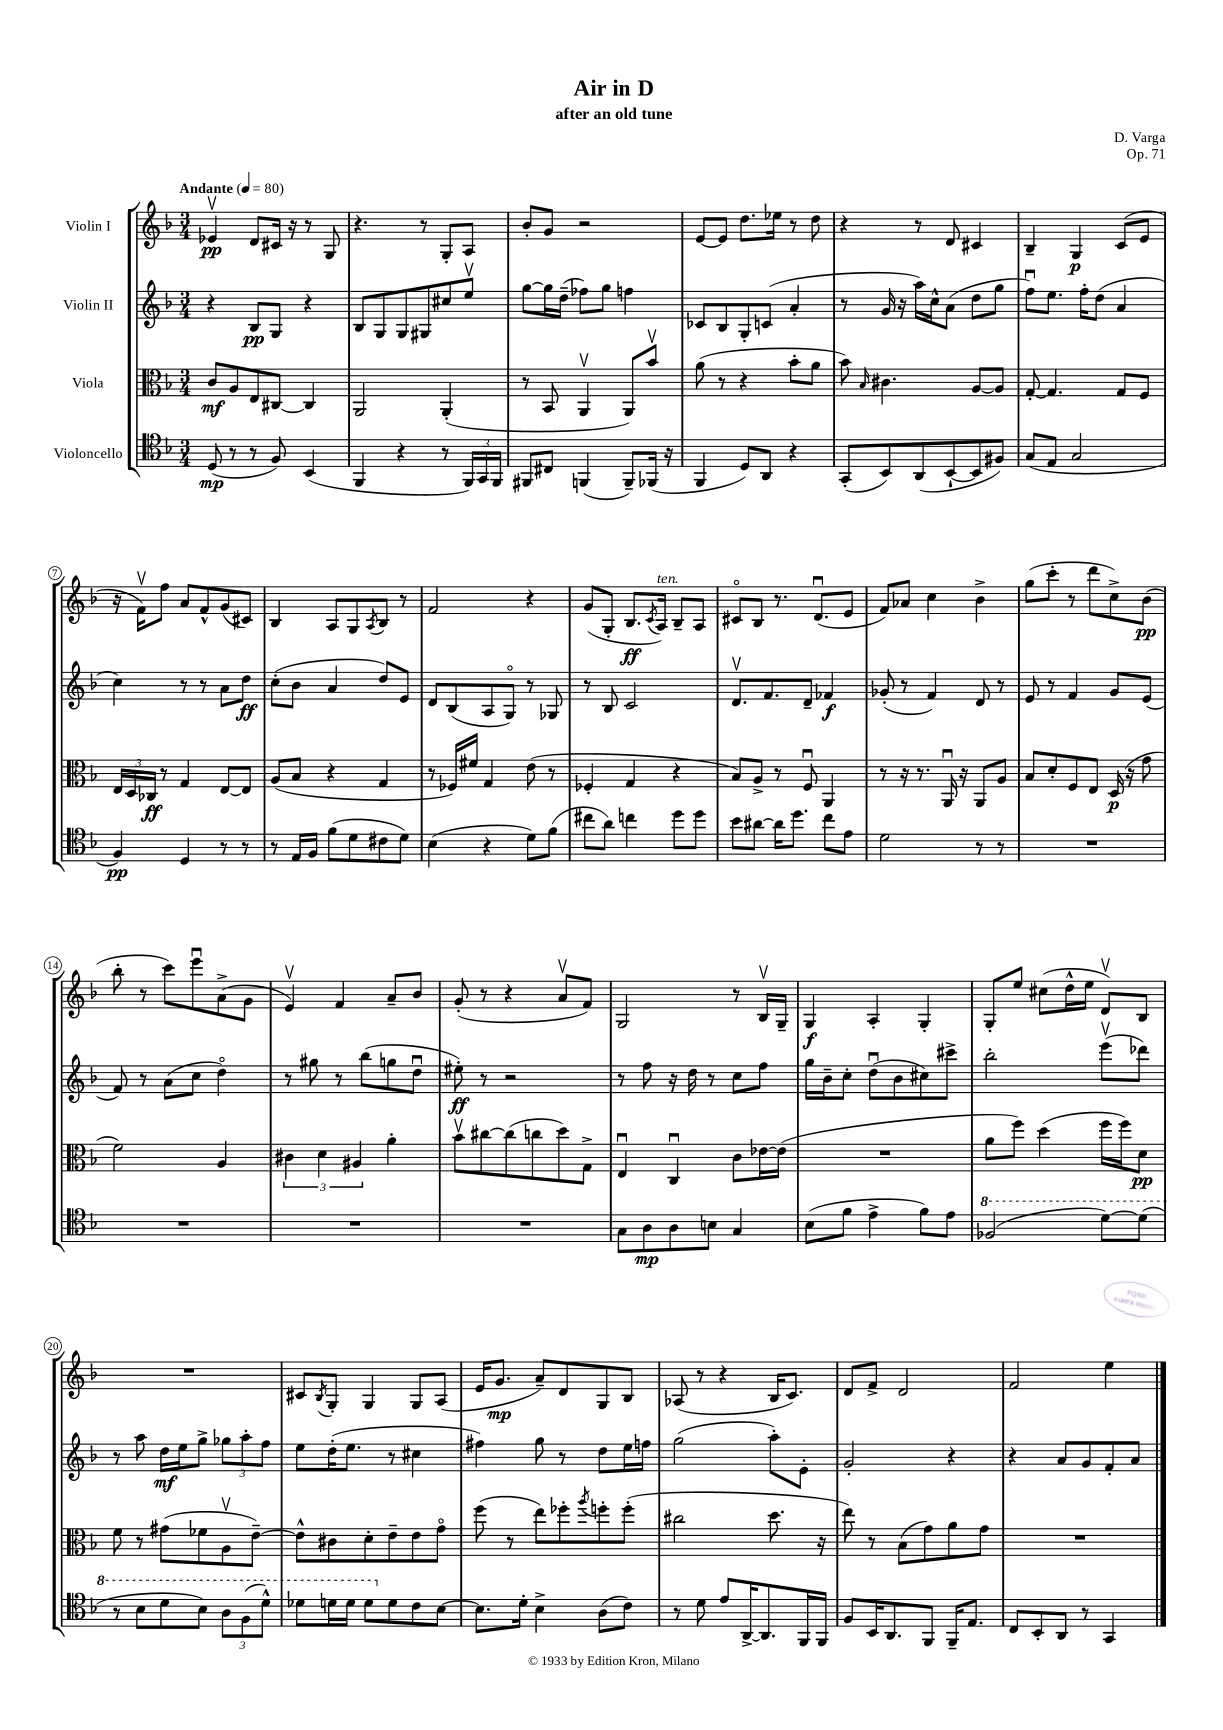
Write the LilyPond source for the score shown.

\header { title = "Air in D" composer = "D. Varga" subtitle = "after an old tune" opus = "Op. 71" }
<<
\new StaffGroup <<
\new Staff = "s0" \with { instrumentName = "Violin I" } {
    \clef treble \key f \major \numericTimeSignature \time 3/4 \tempo "Andante" 4 = 80
    ees'4\upbow\pp d'8 cis'16 r16 r8 g8 |
    r4. r8 g8-. a8 |
    bes'8-. g'8 r2 |
    e'8~ e'8 d''8. ees''16 r8 d''8 |
    r4 r8 d'8 cis'4 |
    bes4-- g4\p c'8( e'8 |
    r16 f'16\upbow) f''8 a'8 f'8-^ g'8( cis'8) |
    bes4 a8 g8 \acciaccatura { a8 } bes8 r8 |
    f'2 r4 |
    g'8( g8-. bes8.\ff \acciaccatura { c'8 } a16^\markup { \italic "ten." }) bes8-- a8 |
    cis'8\flageolet bes8 r8. d'8.\downbow( e'8 |
    f'8) aes'8 c''4 bes'4-> |
    g''8( c'''8-. r8 d'''8 c''8->) bes'8\pp( |
    bes''8-. r8 c'''8) e'''8\downbow a'8->( g'8 |
    e'4\upbow) f'4 a'8-- bes'8 |
    g'8-.( r8 r4 a'8\upbow f'8) |
    g2 r8 bes16\upbow g16-- |
    g4\f a4-. g4-. |
    g8-. e''8 cis''8( d''16-^ e''16 d'8\upbow) bes8 |
    R2. |
    cis'8 \acciaccatura { bes8 } g8-. g4 g8 a8( |
    e'16 g'8.\mp a'8--) d'8 g8 bes8 |
    aes8( r8 r4 bes16 c'8.) |
    d'8 f'8-> d'2 |
    f'2 e''4 \bar "|." |
}
\new Staff = "s1" \with { instrumentName = "Violin II" } {
    \clef treble \key f \major \numericTimeSignature \time 3/4
    r4 bes8\pp g8 r4 |
    bes8 g8 g8 gis8 cis''8 e''8\upbow |
    g''8~ g''16 d''16--( fes''8) g''8 f''4 |
    ces'8 bes8 g8-. c'8( a'4-. |
    r8 g'16 r16 a''16) c''16-^ a'8( d''8 g''8 |
    f''8\downbow) e''8. f''16-. d''8( a'4 |
    c''4) r8 r8 a'8 d''8\ff |
    c''8-.( bes'8 a'4 d''8) e'8 |
    d'8 bes8( a8 g8\flageolet) r8 ges8 |
    r8 bes8 c'2 |
    d'8.\upbow f'8. d'8-- fes'4\f |
    ges'8-.( r8 f'4) d'8 r8 |
    e'8 r8 f'4 g'8 e'8( |
    f'8) r8 a'8( c''8 d''4\flageolet) |
    r8 gis''8 r8 bes''8( g''8 d''8\downbow |
    eis''8-.\ff) r8 r2 |
    r8 f''8 r16 d''16 r8 c''8 f''8 |
    g''16 bes'16-- c''8-. d''8\downbow( bes'8 cis''8) cis'''8-> |
    bes''2-. e'''8\upbow( des'''8) |
    r8 a''8 d''16\mf e''16 g''8-> \tuplet 3/2 { ges''8 a''8-. f''8 } |
    e''8 d''16-.( e''8. r8 cis''4 |
    fis''4) g''8 r8 d''8 e''16 f''16 |
    g''2( a''8-.) e'8-. |
    g'2-. r4 |
    r4 a'8 g'8 f'8-. a'8 \bar "|." |
}
\new Staff = "s2" \with { instrumentName = "Viola" } {
    \clef alto \key f \major \numericTimeSignature \time 3/4
    c'8\mf a8 e8 cis8~ cis4 |
    a,2 a,4-.( |
    r8 bes,8 a,4\upbow a,8) bes'8\upbow |
    a'8( r8 r4 bes'8-. a'8 |
    bes'8) \grace { bes16 } cis'4. a8~ a8 |
    g8~-. g4. g8 f8 |
    \tuplet 3/2 { e16 d16 ces16\ff } r8 g4 e8~ e8 |
    a8( bes8 r4 g4 |
    r8 fes16) fis'16 g4 e'8( r8 |
    fes4-. g4 r4 |
    bes8) a8-> r8 f8\downbow a,4 |
    r8 r16 r8. a,16\downbow r16 a,8 a8 |
    bes8 d'8-. f8 e8 d16\p( r16 g'8 |
    f'2) a4 |
    \tuplet 3/2 { cis'4 d'4 ais4 } a'4-. |
    bes'8\upbow cis''8~ cis''8( c''8 d''8) g8-> |
    e4\downbow c4\downbow c'8 ees'16~ ees'16( |
    R2. |
    a'8 f''8) d''4( f''16 f''16) d'8\pp |
    f'8 r8 gis'8( fes'8 a8\upbow e'8~--) |
    e'8-^ cis'8 d'8-. e'8-- e'8 g'8\flageolet |
    f''8( r8 e''8) fes''8-. \acciaccatura { a''8 } f''8-. f''8-.( |
    cis''2 d''8. r16 |
    e''8) r8 bes8( g'8) a'8 g'8 |
    R2. \bar "|." |
}
\new Staff = "s3" \with { instrumentName = "Violoncello" } {
    \clef tenor \key f \major \numericTimeSignature \time 3/4
    d8\mp( r8 r8 f8) bes,4( |
    f,4 r4 r8 \tuplet 3/2 { f,16) g,16 f,16 } |
    fis,8 cis8 f,4( f,8--) fes,16( r16 |
    f,4 d8) a,8 r4 |
    g,8-.( bes,8) a,8( bes,8~-! bes,8 fis8) |
    g8( e8 g2 |
    f4\pp) d4 r8 r8 |
    r8 e16 f16 f'8( d'8 cis'8 d'8) |
    bes4( r4 d'8) f'8( |
    cis''8 a'8) c''4 d''8 d''8 |
    bes'8 ais'8~ ais'16 d''8. c''8 e'8 |
    d'2 r8 r8 |
    R2. |
    R2. |
    R2. |
    R2. |
    g8 a8\mp a8 b8 g4 |
    bes8( f'8 e'4-> f'8) e'8 |
    \ottava #1 fes'2( d''8~) d''8( |
    r8 bes'8 d''8 bes'8) \tuplet 3/2 { a'8 f'8( d''8-^) } |
    des''8 d''16 d''16 d''8 \ottava #0 d'8 c'8 bes8~ |
    bes8. d'16-. bes4-> a8( c'8) |
    r8 d'8 e'8 a,16~-> a,8. f,16 f,16 |
    f8 bes,16 a,8. f,8 f,16-- e8. |
    c8 bes,8-. a,8 r8 g,4 \bar "|." |
}
>>
>>
\layout { \context { \Score \override BarNumber.stencil = #(make-stencil-circler 0.1 0.3 ly:text-interface::print) } }
